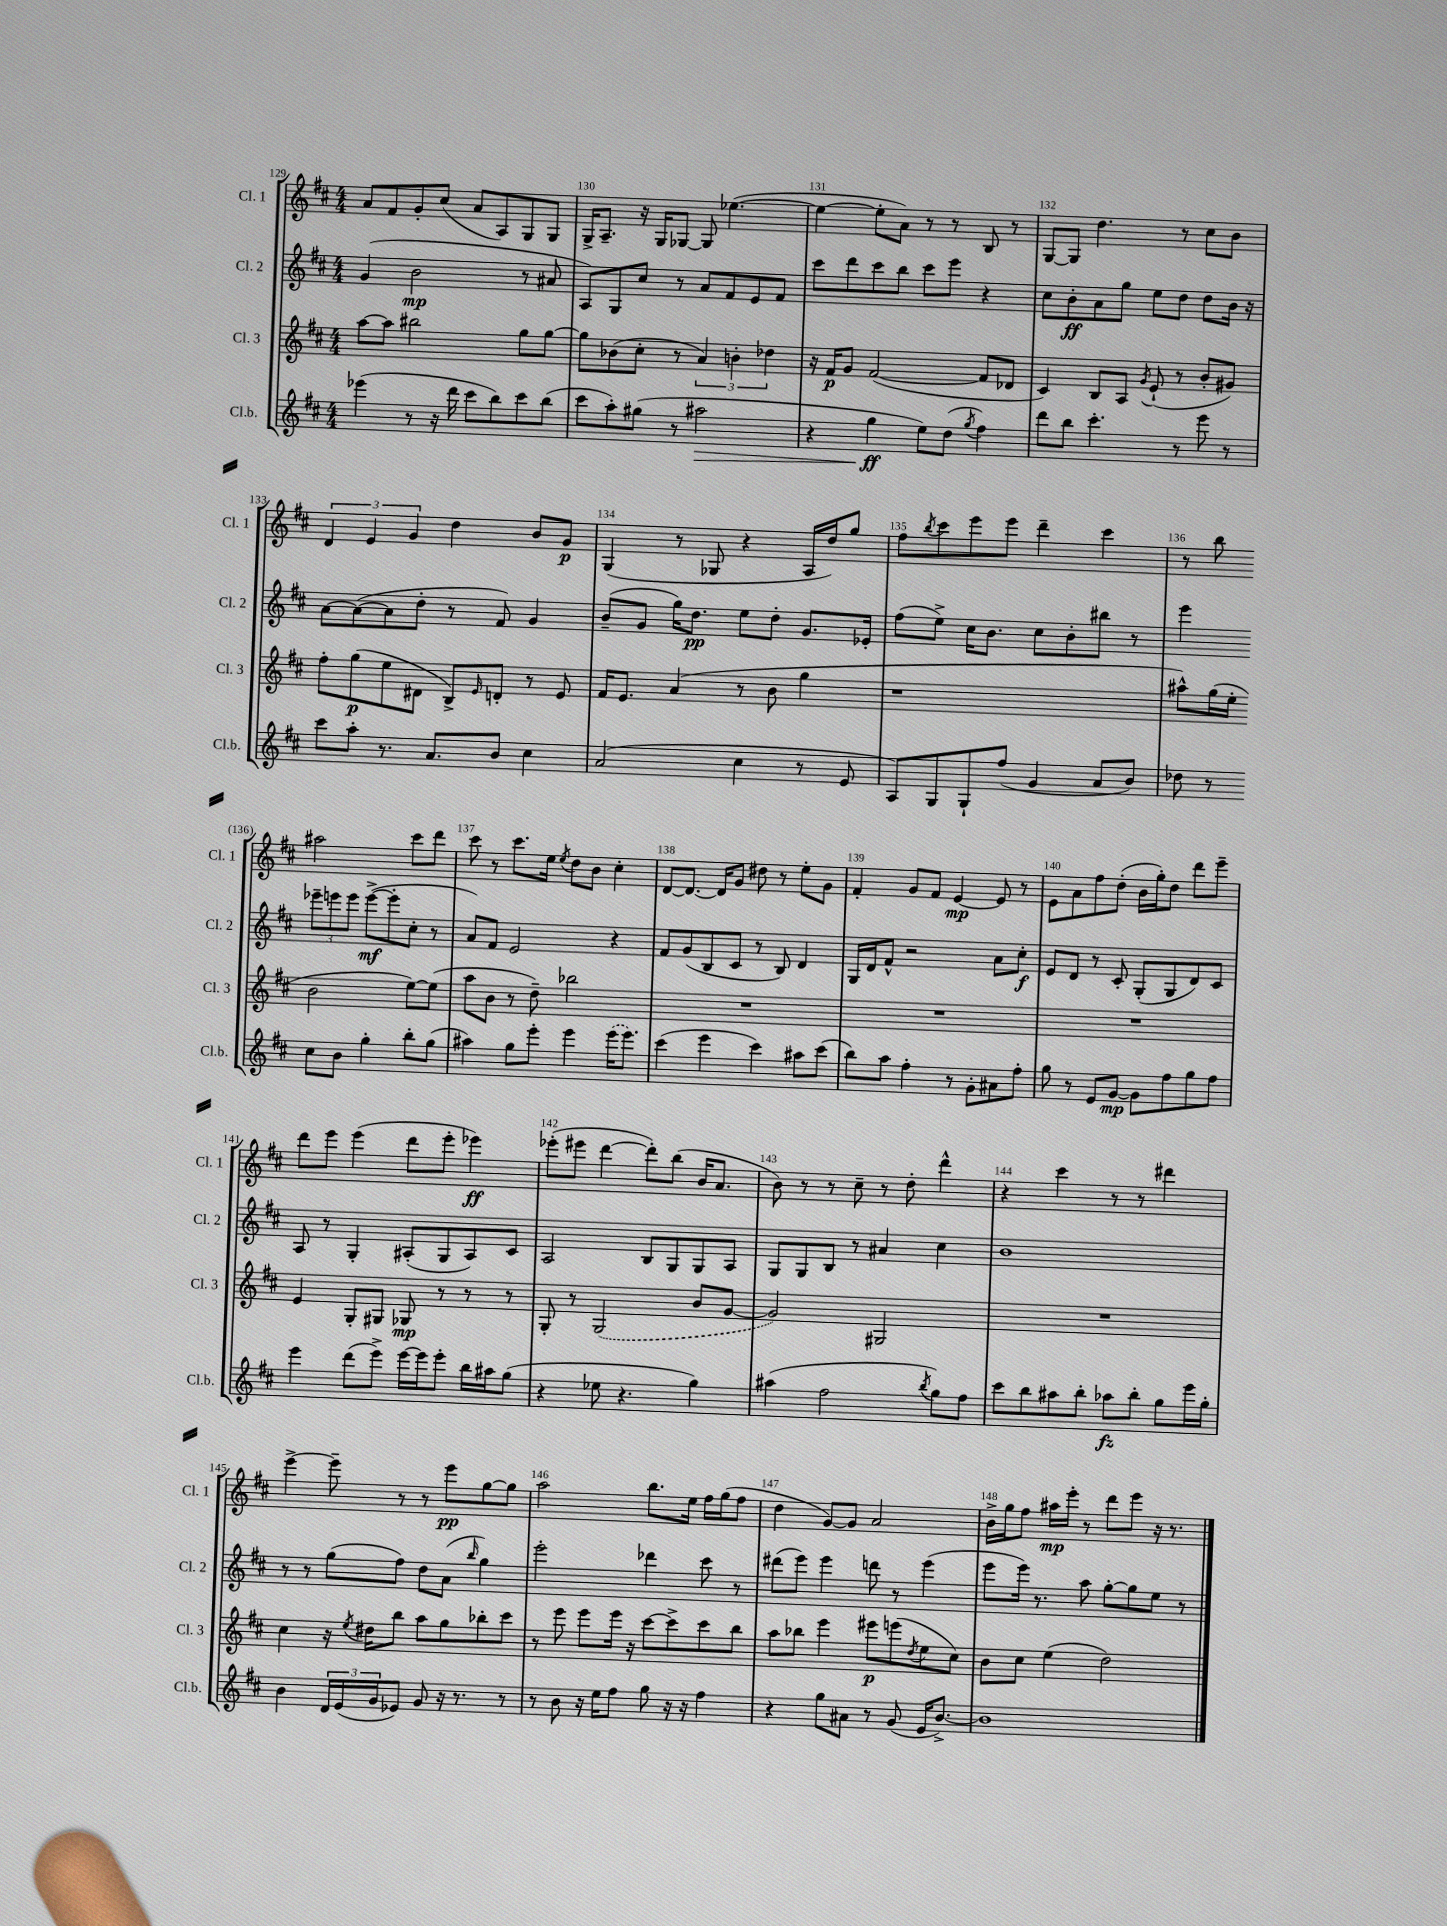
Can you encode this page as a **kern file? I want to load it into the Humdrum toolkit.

**kern	**kern	**kern	**kern
*staff4	*staff3	*staff2	*staff1
*clefG2	*clefG2	*clefG2	*clefG2
*k[f#c#]	*k[f#c#]	*k[f#c#]	*k[f#c#]
*M4/4	*M4/4	*M4/4	*M4/4
(4eee-\	[8aa\L	(4g/	8a/L
.	8aa\]J	.	8f#/
8r	2bb#\	2b\	8g'/
16r	.	.	(8cc#/J
16ddd\	.	.	.
8ccc#\L	.	.	8a/L
8bb\)	.	.	8A/)
8ccc#\	8gg\L	8r	8G/
(8bb\J	[8gg\J	8a#/	8G/J
=	=	=	=
8ccc#\L	8gg\]L	8A/L)	16G^/LK
.	.	.	8.A~/J
8aa'\)	(8b-\	8G/	.
(8gg#\J	8cc#'\J	8cc#/J	16r
.	.	.	16G/LK
8r	8r	8r	[8G-/J
2aa#\	6a/)	8a/L	8G-/]
.	.	8f#/	([4.ee-\
.	6b'\	.	.
.	.	8e/	.
.	6dd-\	.	.
.	.	8f#/J	.
=	=	=	=
4r	16r	8ccc#\L	4ee-\_
.	16f#/LK	.	.
.	8g/J	8ddd\	.
4gg\	([2f#/	8ccc#\	8ee-'\]L
.	.	8bb\J	8a\J)
8ee\L)	.	8ccc#\L	8r
(8dd\J	.	8eee\J	8r
8qgg/	.	.	.
4ff#\)	8f#/]L	4r	8B/
.	8d-/J	.	8r
=	=	=	=
8ddd\L	4c#/)	8cc#\L	[8G/L
8bb\J	.	8b'\	8G/]J
4.ccc#'\	8B/L	8a\	4.dd\
.	8A/J	8gg\J	.
.	8qg/	.	.
.	(8e`/	8ee\L	.
8r	8r	8dd\J	8r
8eee\	8b'/L	8dd\L	8cc#\L
8r	8g#/J)	16b\Jk	8b\J
.	.	16r	.
=	=	=	=
8ccc#\L	8ff#'\L	[8a\L	6d/
8aa'\J	(8gg\	(8a\_	.
.	.	.	6e/
8.r	8ee\	8a\]	.
.	.	.	6g/
.	8d#\J	8dd'\J	.
8.a/L	.	.	.
.	8B^/L)	8r	4dd\
.	16qqe/	.	.
8b/J	8d'/J	8f#/)	.
4cc#\	8r	4g/	8b/L
.	8e/	.	8g/J
=	=	=	=
(2a/	16f#/LK	(8b~/L	(4G/
.	8.e/J	.	.
.	.	8g/J	.
.	(4a/	16gg\LK)	8r
.	.	8.dd\J	.
.	.	.	8G-/
4cc#\	8r	8ee\L	4r
.	8b\	8dd'\J	.
8r	4gg\	8.g/L	16A/LL
.	.	.	16dd/J)
8e/	.	.	8gg/J
.	.	16e-'/Jk	.
=	=	=	=
8A/L)	1r	(8ff#\L	8ff#\L
.	.	.	8qbb/
8G/	.	8ee^\J)	8ccc#\
8G`/	.	16cc#\LK	8eee\
.	.	8.b\J	.
(8ff#/J	.	.	8eee\J
4g/	.	8cc#\L	4ddd~\
.	.	8b'\	.
8a/L	.	8bb#\J	4ccc#\
8b/J)	.	8r	.
=	=	=	=
8dd-\	8aa#^^\L)	4eee\	8r
8r	(16gg\L	.	8bb\
.	16ee'\JJ	.	.
8cc#\L	2b\	12eee-~\L	2aa#\
.	.	12eee\	.
8b\J	.	.	.
.	.	12eee\J	.
4gg'\	.	([8eee^\L	.
.	.	8eee'\]	.
8bb'\L	[8ee\L)	8cc#'\J	8ccc#\L
(8gg\J	(8ee\]J	8r	8ddd\J
=	=	=	=
4aa#\)	8aa\L	8a/L)	8ccc#\
.	8b\J	8f#/J	8r
8gg\L	8r	2e/	8.ccc#\L
8eee'\J	8dd~\)	.	.
.	.	.	16ee\Jk
.	.	.	8qee/
4eee\	2bb-\	.	8dd\L
.	.	.	8b\J
(16eee\LK	.	4r	4cc#'\
8.eee\J)	.	.	.
=	=	=	=
(4ccc#\	1r	8f#/L	[8d/L
.	.	(8g/	8.d/_J
4eee\	.	8B/	.
.	.	.	16d/]LK
.	.	8c#/J	8g/J
4ccc#\)	.	8r	8dd#\
.	.	8B/)	8r
8aa#\L	.	4d/	8ee'\L
(8ccc#\J	.	.	8g\J
=	=	=	=
8bb\L)	1r	16G/LL	4f#'/
.	.	16d/J	.
8aa\J	.	8f#^^/J	.
4ff#'\	.	2r	8g/L
.	.	.	8f#/J
8r	.	.	[4e/
8g'\L	.	.	.
8a#\	.	8a\L	8e/]
8ff#'\J	.	8cc#'\J	8r
=	=	=	=
8gg\	1r	8e/L	8e\L
8r	.	8d/J	8a\
8e/L	.	8r	8ff#\
[8g/J	.	8c#'/	(8dd'\J
8g\]L	.	(8G'/L	16b\LL
.	.	.	16gg'\J)
8ff#\	.	8G/	8dd\J
8gg\	.	8d/)	8ddd\L
8ff#\J	.	8c#/J	8eee~\J
=	=	=	=
4eee\	4e/	8A/	8ddd\L
.	.	8r	8eee\J
(8ddd\L	8G'/L	4G'/	(4eee\
8eee^\J)	8G#/J	.	.
[16eee\LL	8G-/	(8A#'/L	8ddd\L
16eee\]J	.	.	.
8eee'\J	8r	8G/	8eee'\J
16bb\LL	8r	8A#/)	4eee-\)
16aa#\J	.	.	.
(8gg\J	8r	8c#/J	.
=	=	=	=
4r	8G'/	2A/	(8eee-'\L
.	8r	.	8eee#\J
8ee-\	(2G/	.	[4ddd\
4.r	.	.	.
.	.	8B/L	8ddd'\]L)
.	.	8G/	(8bb\J
4gg\)	8b/L	8G/	16b/LK
.	.	.	8.a/J
.	[8g/J	8A/J	.
=	=	=	=
(4aa#\	2g/])	8G/L	8b\)
.	.	8G/	8r
2ff#\	.	8B/J	8r
.	.	8r	8cc#~\
.	2G#/	4a#/	8r
.	.	.	8dd'\
8qbb/	.	.	.
8gg\L)	.	4cc#\	4ddd^^\
8ff#\J	.	.	.
=	=	=	=
8ccc#\L	1r	1b	4r
8bb\	.	.	.
8aa#\	.	.	4ccc#\
8bb'\J	.	.	.
8aa-\L	.	.	8r
8bb'\J	.	.	8r
8gg\L	.	.	4ddd#\
16eee\L	.	.	.
16gg'\JJ	.	.	.
=	=	=	=
4b\	4cc#\	8r	[4eee^\
.	.	8r	.
24d/LL	16r	(8gg\L	8eee~\]
(24e/	.	.	.
.	8qee/	.	.
.	16dd#\LK	.	.
24g/J	.	.	.
8e-/J)	8bb\J	8ff#\J)	8r
8g/	8aa\L	8dd\L	8r
16r	8gg\	(8a\J	8eee\L
8.r	.	.	.
.	.	16qqbb/	.
.	8bb-'\	4gg\)	[8gg\
8r	8ccc#\J	.	8gg\]J
=	=	=	=
8r	8r	2eee'\	2aa\
8b\	8eee\	.	.
16r	8eee\L	.	.
16ee\LK	.	.	.
8ff#\J	16eee\Jk	.	.
.	16r	.	.
8gg\	[8ccc#\L	4ddd-\	8.bb\L
16r	8ccc#^\]	.	.
16r	.	.	16ee\Jk
4ff#\	8ccc#\	8ccc#\	16ff#\LL
.	.	.	(16gg\J
.	8bb\J	8r	8ff#\J
=	=	=	=
4r	8aa\L	(8ddd#\L	4dd\
.	8bb-\J	8eee\J)	.
8gg\L	4eee\	4eee\	[8g/L)
8a#\J	.	.	8g/]J
8r	8eee#\L	8ddd\	2a/
(8g/	(8eee\	8r	.
.	8qdd/	.	.
16e/LK	8ee\	(4eee\	.
[8.b^/J)	.	.	.
.	8cc#\J)	.	.
=	=	=	=
1b]	8b\L	8eee\L	16b^\LL
.	.	.	16gg\J
.	8cc#\J	16eee\Jk)	8ff#\J
.	.	8.r	.
.	(4ee\	.	16aa#\LL
.	.	.	16eee'\JJ
.	.	8aa\	8r
.	2dd\)	[8gg'\L	8ddd\L
.	.	8gg\]	8eee\J
.	.	8ee\J	16r
.	.	.	8.r
.	.	8r	.
==	==	==	==
*-	*-	*-	*-
